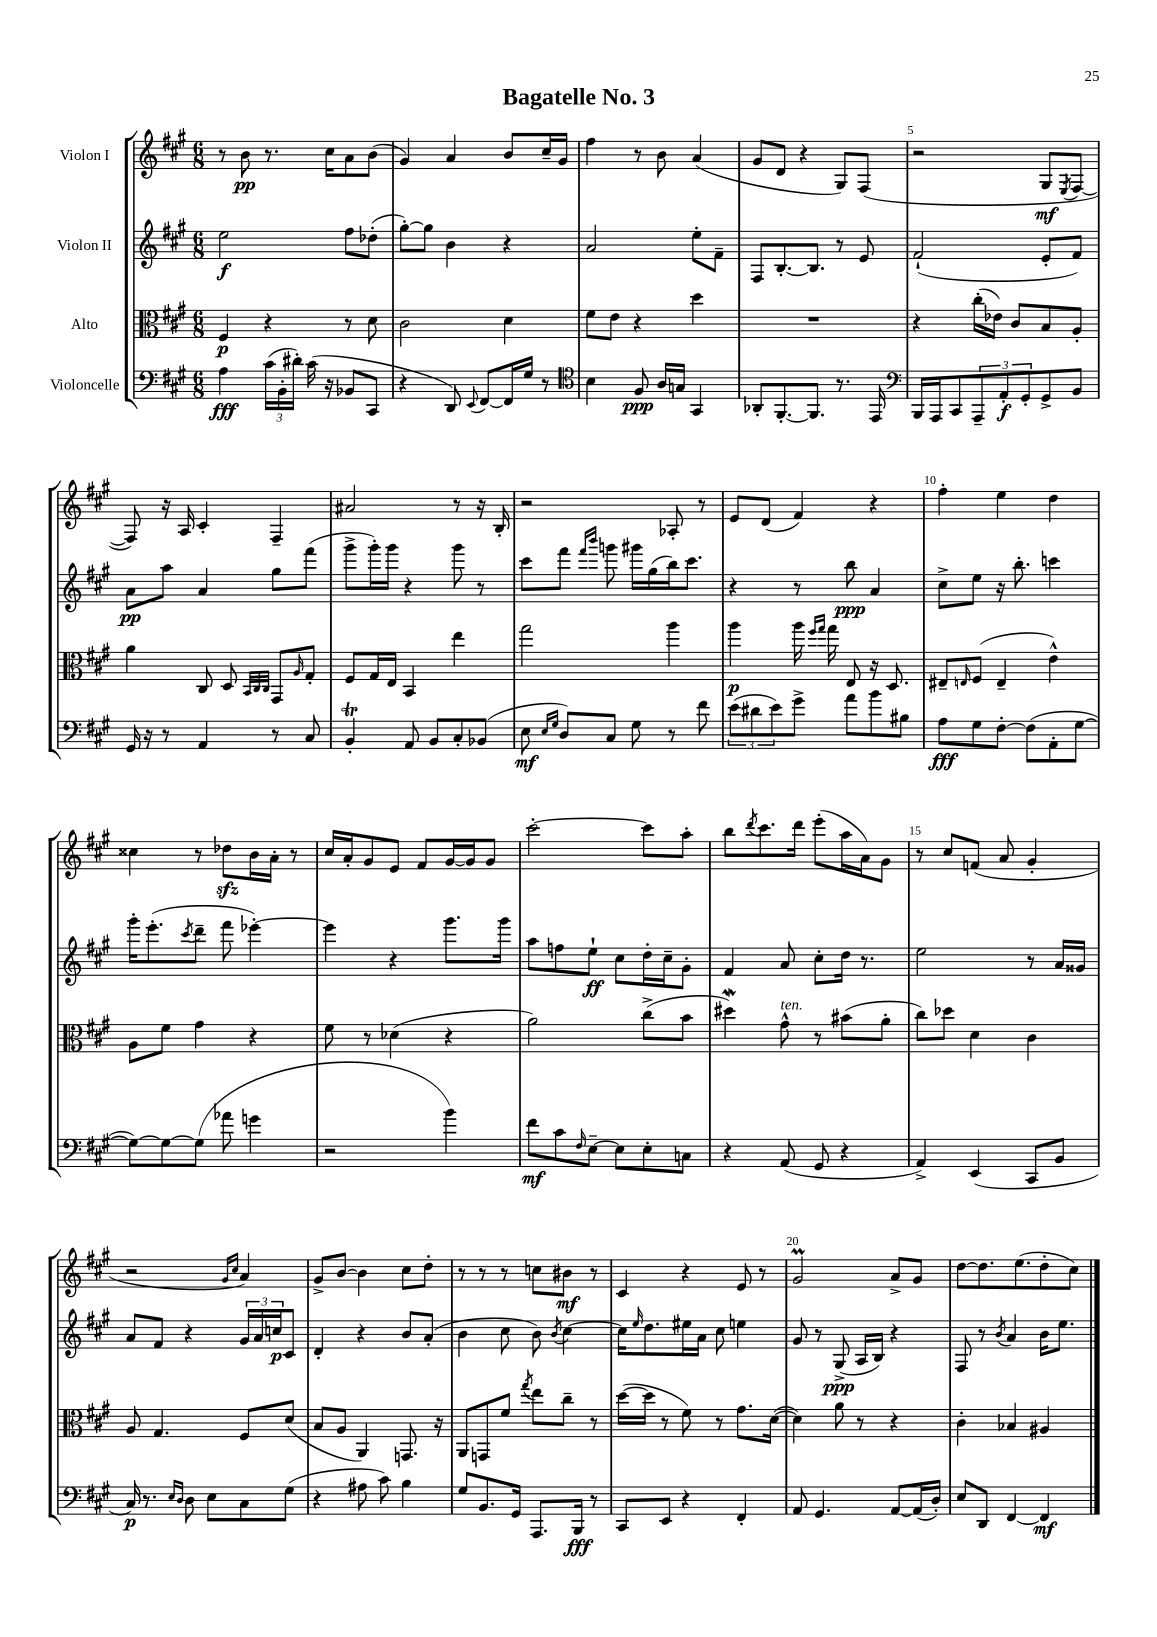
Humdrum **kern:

**kern	**dynam	**kern	**dynam	**kern	**dynam	**kern	**dynam
*part4	*part4	*part3	*part3	*part2	*part2	*part1	*part1
*staff4	*staff4	*staff3	*staff3	*staff2	*staff2	*staff1	*staff1
*I"Violoncelle	*	*I"Alto	*	*I"Violon II	*	*I"Violon I	*
*clefF4	*	*clefC3	*	*clefG2	*	*clefG2	*
*k[f#c#g#]	*	*k[f#c#g#]	*	*k[f#c#g#]	*	*k[f#c#g#]	*
*M6/8	*	*M6/8	*	*M6/8	*	*M6/8	*
=1	=1	=1	=1	=1	=1	=1	=1
4A\	fff	4F#/	p	2ee\	f	8r	.
.	.	.	.	.	.	8b\	pp
(24c#\LL	.	4r	.	.	.	8.r	.
24BB'\	.	.	.	.	.	.	.
24d#X'\JJ)	.	.	.	.	.	.	.
(16c#\	.	.	.	.	.	.	.
16r	.	.	.	.	.	16cc#\KL	.
8BB-X/L	.	8r	.	8ff#\L	.	8a\	.
8CC#/J	.	8d\	.	(8dd-X'\J	.	(8b\J	.
=2	=2	=2	=2	=2	=2	=2	=2
4r	.	2c#\	.	[8gg#'\L)	.	4g#/)	.
.	.	.	.	8gg#\J]	.	.	.
8DD/)	.	.	.	4b\	.	4a/	.
8qqEE/	.	.	.	.	.	.	.
[8FF#/L	.	.	.	.	.	.	.
16FF#/L]	.	4d\	.	4r	.	8b/L	.
16G#/JJ	.	.	.	.	.	.	.
8r	.	.	.	.	.	16cc#~/L	.
.	.	.	.	.	.	16g#/JJ	.
=3	=3	=3	=3	=3	=3	=3	=3
*clefC4	*	*	*	*	*	*	*
4B\	.	8f#\L	.	2a/	.	4ff#\	.
.	.	8e\J	.	.	.	.	.
8F#/	ppp	4r	.	.	.	8r	.
16A/LL	.	.	.	.	.	8b\	.
16Gn/JJ	.	.	.	.	.	.	.
4GG#/	.	4dd\	.	8ee'\L	.	(4a/	.
.	.	.	.	8f#~\J	.	.	.
=4	=4	=4	=4	=4	=4	=4	=4
8AA-X'/L	.	2.r	.	8F#/L	.	8g#/L	.
[8.FF#'/	.	.	.	[8.B'/	.	8d/J	.
.	.	.	.	.	.	4r	.
8.FF#/J]	.	.	.	8.B/J]	.	.	.
8.r	.	.	.	8r	.	8G#/L)	.
.	.	.	.	8e/	.	(8F#/J	.
16EE/	.	.	.	.	.	.	.
=5	=5	=5	=5	=5	=5	=5	=5
*clefF4	*	*	*	*	*	*	*
16BBB/LL	.	4r	.	(2f#`/	.	2r	.
16AAA/J	.	.	.	.	.	.	.
8CC#/	.	.	.	.	.	.	.
12AAA~/	.	(16cc#'\LL	.	.	.	.	.
.	.	16e-X\JJ)	.	.	.	.	.
12AA'/	f	.	.	.	.	.	.
.	.	8c#/L	.	.	.	.	.
12GG#'/	.	.	.	.	.	.	.
8GG#^/	.	8B/	.	8e'/L	.	8G#/L	mf
.	.	.	.	.	.	8qE/	.
8BB/J	.	8A'/J	.	8f#/J)	.	[8F#/J	.
!!LO:LB:g=z
=6	=6	=6	=6	=6	=6	=6	=6
16GG#/	.	4a\	.	8a\L	pp	8F#/])	.
16r	.	.	.	.	.	.	.
8r	.	.	.	8aa\J	.	16r	.
.	.	.	.	.	.	16A/	.
4AA/	.	8C#/	.	4a/	.	4c#'/	.
.	.	8D/	.	.	.	.	.
.	.	32qqBB/LLL	.	.	.	.	.
.	.	32qqC#/	.	.	.	.	.
.	.	32qqC#/JJJ	.	.	.	.	.
8r	.	8GG#/L	.	8gg#\L	.	4F#~/	.
.	.	16qqA/	.	.	.	.	.
8C#/	.	8G#'/J	.	(8fff#\J	.	.	.
=7	=7	=7	=7	=7	=7	=7	=7
4BBT'/	.	8F#/L	.	8ggg#^\L	.	2a#X/	.
.	.	16G#/L	.	16ggg#'\L)	.	.	.
.	.	16E/JJ	.	16ggg#\JJ	.	.	.
8AA/	.	4BB/	.	4r	.	.	.
8BB/L	.	.	.	.	.	.	.
8C#'/	.	4ee\	.	8ggg#\	.	8r	.
(8BB-X/J	.	.	.	8r	.	16r	.
.	.	.	.	.	.	16B'/	.
=8	=8	=8	=8	=8	=8	=8	=8
8E\	mf	2gg#\	.	8ccc#\L	.	2r	.
16qqE/LL	.	.	.	.	.	.	.
16qqG#/JJ	.	.	.	.	.	.	.
8D/L)	.	.	.	8fff#\J	.	.	.
.	.	.	.	16qqfff#/LL	.	.	.
.	.	.	.	16qqbbb/JJ	.	.	.
8C#/J	.	.	.	8gggn\	.	.	.
8G#\	.	.	.	16ggg#X\LL	.	.	.
.	.	.	.	(16gg#\	.	.	.
8r	.	4aa\	.	16bb\J)	.	8A-X'/	.
.	.	.	.	8.ccc#\J	.	.	.
8f#\	.	.	.	.	.	8r	.
=9	=9	=9	=9	=9	=9	=9	=9
(12e\L	.	4aa\	p	4r	.	8e/L	.
12d#X\	.	.	.	.	.	.	.
.	.	.	.	.	.	(8d/J	.
12e\)	.	.	.	.	.	.	.
8g#^\J	.	16aa\	.	8r	.	4f#/)	.
.	.	16qqff#/LL	.	.	.	.	.
.	.	16qqgg#/JJ	.	.	.	.	.
.	.	16gg#\	.	.	.	.	.
8a\L	.	8E/	.	8bb\	ppp	.	.
8b\	.	16r	.	4a/	.	4r	.
.	.	8.D/	.	.	.	.	.
8B#X\J	.	.	.	.	.	.	.
=10	=10	=10	=10	=10	=10	=10	=10
8A\L	fff	8E#X~/L	.	8cc#^\L	.	4ff#'\	.
.	.	16qqEn/	.	.	.	.	.
8G#\	.	(8F#/J	.	8ee\J	.	.	.
[8F#'\J	.	4E~/	.	16r	.	4ee\	.
.	.	.	.	8.bb'\	.	.	.
(8F#\L]	.	.	.	.	.	.	.
8AA'\	.	4e^^\)	.	4cccn\	.	4dd\	.
[8G#\J	.	.	.	.	.	.	.
!!LO:LB:g=z
=11	=11	=11	=11	=11	=11	=11	=11
8G#\L_)	.	8A\L	.	16ggg#'\KL	.	4cc##X\	.
.	.	.	.	(8.eee'\	.	.	.
8G#\_	.	8f#\J	.	.	.	.	.
.	.	.	.	8qccc#/	.	.	.
(8G#\J]	.	4g#\	.	8ddd~\J	.	8r	.
8a-X\	.	.	.	8fff#\	.	8dd-Xzz\L	.
4gn\	.	4r	.	[4eee-X'\)	.	16b\L	.
.	.	.	.	.	.	16a'\JJ	.
.	.	.	.	.	.	8r	.
=12	=12	=12	=12	=12	=12	=12	=12
2r	.	8f#\	.	4eee-\]	.	16cc#/LL	.
.	.	.	.	.	.	16a'/J	.
.	.	8r	.	.	.	8g#/	.
.	.	(4d-X\	.	4r	.	8e/J	.
.	.	.	.	.	.	8f#/L	.
4b\)	.	4r	.	8.ggg#\L	.	[16g#/L	.
.	.	.	.	.	.	16g#/J]	.
.	.	.	.	.	.	8g#/J	.
.	.	.	.	16ggg#\Jk	.	.	.
=13	=13	=13	=13	=13	=13	=13	=13
8f#\L	mf	2a\)	.	8aa\L	.	[2ccc#'\	.
8c#\	.	.	.	8ffn\	.	.	.
16qqF#/	.	.	.	.	.	.	.
[8E~\J	.	.	.	8ee`\J	ff	.	.
8E\L]	.	.	.	8cc#\L	.	.	.
8E'\	.	(8cc#^\L	.	16dd'\L	.	8ccc#\L]	.
.	.	.	.	16cc#~\J	.	.	.
8Cn\J	.	8b\J	.	8g#'\J	.	8aa'\J	.
=14	=14	=14	=14	=14	=14	=14	=14
4r	.	4dd#XW\)	.	4f#/	.	8bb\L	.
.	.	.	.	.	.	8qddd/	.
.	.	.	.	.	.	8.ccc#\	.
!	!	!LO:TX:a:i:t=ten.	!	!	!	!	!
(8AA/	.	8g#^^\	.	8a/	.	.	.
.	.	.	.	.	.	16ddd\Jk	.
8GG#/	.	8r	.	8cc#'\L	.	(8eee'\L	.
4r	.	(8b#X\L	.	16dd\Jk	.	16aa\L	.
.	.	.	.	8.r	.	16a\J)	.
.	.	8a'\J	.	.	.	8g#\J	.
=15	=15	=15	=15	=15	=15	=15	=15
4AA^/)	.	8cc#\L)	.	2ee\	.	8r	.
.	.	8dd-X\J	.	.	.	8cc#/L	.
(4EE/	.	4d\	.	.	.	(8fn/J	.
.	.	.	.	.	.	8a/	.
8CC#/L	.	4c#\	.	8r	.	4g#'/	.
8BB/J	.	.	.	16a/LL	.	.	.
.	.	.	.	16g##X/JJ	.	.	.
!!LO:LB:g=z
=16	=16	=16	=16	=16	=16	=16	=16
16C#/)	p	8A/	.	8a/L	.	2r	.
8.r	.	.	.	.	.	.	.
.	.	4.G#/	.	8f#/J	.	.	.
16qqE/LL	.	.	.	.	.	.	.
16qqD/JJ	.	.	.	.	.	.	.
8D\	.	.	.	4r	.	.	.
8E\L	.	.	.	.	.	.	.
.	.	.	.	.	.	16qqg#/LL	.
.	.	.	.	.	.	16qqcc#/JJ	.
8C#\	.	8F#/L	.	24g#/LL	.	4a/)	.
.	.	.	.	24a/	.	.	.
.	.	.	.	24ccn/J	p	.	.
(8G#\J	.	(8d/J	.	8c#/J	.	.	.
=17	=17	=17	=17	=17	=17	=17	=17
4r	.	8B/L	.	4d'/	.	8g#^/L	.
.	.	8A/J	.	.	.	[8b/J	.
8A#X\	.	4AA/)	.	4r	.	4b\]	.
8c#\)	.	.	.	.	.	.	.
4B\	.	8.GGn/	.	8b/L	.	8cc#\L	.
.	.	.	.	(8a'/J	.	8dd'\J	.
.	.	16r	.	.	.	.	.
=18	=18	=18	=18	=18	=18	=18	=18
8G#/L	.	8AA/L	.	4b\	.	8r	.
8.BB/	.	8GGn/	.	.	.	8r	.
.	.	8f#/J	.	8cc#\	.	8r	.
16GG#/Jk	.	.	.	.	.	.	.
.	.	8qgg#/	.	.	.	.	.
8.AAA/L	.	8ee\L	.	8b\)	.	8ccn\L	.
.	.	.	.	8qb/	.	.	.
.	.	8cc#~\J	.	[4cc#\	.	8b#X\J	mf
16BBB/Jk	fff	.	.	.	.	.	.
8r	.	8r	.	.	.	8r	.
=19	=19	=19	=19	=19	=19	=19	=19
8CC#/L	.	([16dd\LL	.	16cc#\KL]	.	4c#/	.
.	.	.	.	16qqee/	.	.	.
.	.	16dd\JJ]	.	8.dd\	.	.	.
8EE/J	.	8r	.	.	.	.	.
4r	.	8f#\)	.	16ee#X\L	.	4r	.
.	.	.	.	16a\JJ	.	.	.
.	.	8r	.	8cc#\	.	.	.
4FF#'/	.	8.g#\L	.	4een\	.	8e/	.
.	.	.	.	.	.	8r	.
.	.	([16d\Jk	.	.	.	.	.
=20	=20	=20	=20	=20	=20	=20	=20
8AA/	.	4d\])	.	8g#/	.	2g#m/	.
4.GG#/	.	.	.	8r	.	.	.
.	.	8a\	.	(8G#^/	ppp	.	.
.	.	8r	.	16A/LL	.	.	.
.	.	.	.	16B/JJ)	.	.	.
[8AA/L	.	4r	.	4r	.	8a^/L	.
(16AA/L]	.	.	.	.	.	8g#/J	.
16D'/JJ)	.	.	.	.	.	.	.
=21	=21	=21	=21	=21	=21	=21	=21
8E/L	.	4c#'\	.	8F#/	.	[8dd\L	.
8DD/J	.	.	.	8r	.	8.dd\]	.
.	.	.	.	8qb/	.	.	.
[4FF#/	.	4B-X/	.	4a/	.	.	.
.	.	.	.	.	.	(8.ee\	.
4FF#/]	mf	4A#X/	.	16b\KL	.	8dd'\	.
.	.	.	.	8.ee\J	.	.	.
.	.	.	.	.	.	8cc#\J)	.
==	==	==	==	==	==	==	==
*-	*-	*-	*-	*-	*-	*-	*-
